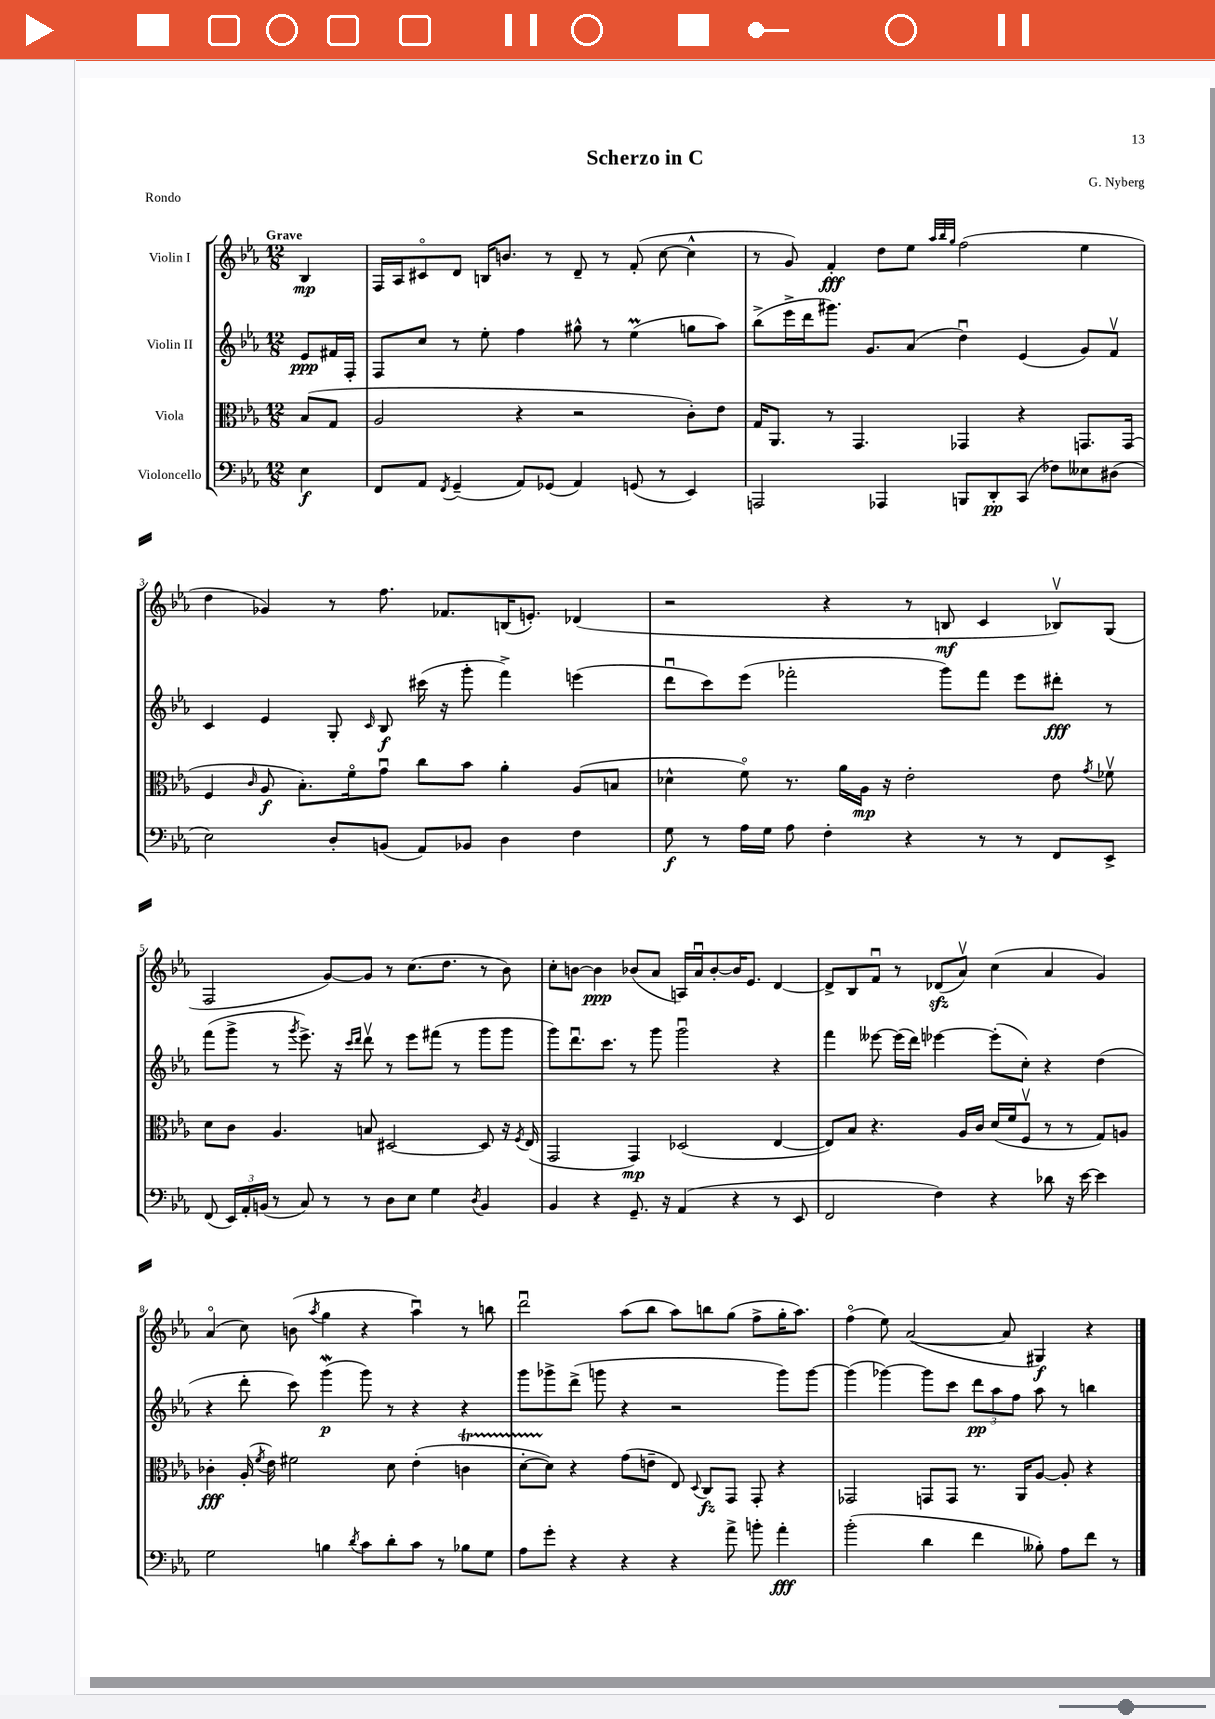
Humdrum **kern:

**kern	**kern	**kern	**kern
*staff4	*staff3	*staff2	*staff1
*clefF4	*clefC3	*clefG2	*clefG2
*k[b-e-a-]	*k[b-e-a-]	*k[b-e-a-]	*k[b-e-a-]
*M12/8	*M12/8	*M12/8	*M12/8
4E-	(8B-	8e-	4B-
.	8G	16f#	.
.	.	16F'	.
=	=	=	=
8FF	2A-	8F	16F
.	.	.	16A-
8AA-	.	8cc	8c#o
8qFF	.	.	.
(4GG~	.	8r	8d
.	.	8ee-'	16B
.	.	.	8.b
8AA-)	4r	4ff	.
(8GG-	.	.	8r
4AA-)	2r	8gg#^^	8d~
.	.	8r	8r
(8GG	.	(4ee-	(8f'
8r	.	.	[8cc
4EE-)	8c')	8gg	4cc^^]
.	8e-	8aa-)	.
=	=	=	=
2AAA	16G	(8bb-^	8r
.	8.AA-	.	.
.	.	16eee-^	8g)
.	.	16ddd	.
.	8r	8.ggg#)	4f'
.	4.GG	.	.
.	.	8.g	.
4AAA-	.	.	8dd
.	.	(8a-	8ee-
.	.	.	32qqaa-
.	.	.	32qqbb-
.	.	.	32qqgg
8BBB	4GG-	4ddu)	(2ff
8DD'	.	.	.
(8CC	4r	(4e-	.
8F-)	.	.	.
8E--	8.GG	8g)	4ee-
(8D#	.	8fv	.
.	(16GG	.	.
=	=	=	=
2E-)	4F	4c	4dd
.	16qqc	.	.
.	8A-	4e-	4g-)
.	8.B-')	.	.
8D'	.	8G'	8r
.	16fo	.	.
.	.	16qqc	.
(8BB	8gu	8B-	8.ff
8AA-)	8cc	(16ccc#	.
.	.	16r	8.f-
8BB-	8b-	8ggg'	.
4D	4a-'	4fff^)	(16B
.	.	.	8.e')
4F	(8A-	(4eee	(4d-
.	8B	.	.
=	=	=	=
8G	4d-^^	8dddu	2r
8r	.	8ccc)	.
16A-	8fo)	(8eee-	.
16G	.	.	.
8A-	8.r	2fff-'	.
4F'	.	.	4r
.	16a-	.	.
.	16A-	.	.
.	16r	.	.
4r	2e-'	.	8r
.	.	8ggg)	8B
8r	.	8fff-	4c
8r	.	8eee-	.
8FF	8e-	8ddd#'	8B-v)
.	8qg	.	.
8EE-^	8f-v	8r	(8G
=	=	=	=
(8FF	8d	(8fff	2F
24EE-)	8c	8ggg^	.
24AA-'	.	.	.
(24BB	.	.	.
8r	4.A-	8r	.
.	.	8qggg	.
8C)	.	8.eee-^)	.
8r	.	.	[8g)
.	.	16r	.
.	.	16qqccc	.
.	.	16qqddd	.
8r	8B	8dddv	8g]
8D	[2D#	8r	8r
8E-	.	8eee-	(8.cc
4G	.	(8fff#	.
.	.	.	8.dd
.	.	8r	.
8qD	.	.	.
4BB	8D#]	8ggg	8r
.	16r	8ggg	8b-)
.	8qF	.	.
.	(16E-	.	.
=	=	=	=
4BB-	2GG	8ggg)	8cc'
.	.	8.dddu	[8b
4r	.	.	4b]
.	.	8.ccc	.
8.GG~	4GG)	8r	(8b-
.	.	8ggg	8a-
16r	.	.	.
(4AA-	(2D-	2gggu	16A)
.	.	.	16a-u
.	.	.	[8b-'
4r	.	.	16b-]
.	.	.	8.e-
8r	[4E-	4r	[4d
8EE-	.	.	.
=	=	=	=
2FF	8E-])	4fff	8d^]
.	8B-	.	8B-
.	4.r	[8eee--	8fu
.	.	(16eee--]	8r
.	.	16ddd)	.
4F)	.	[4eee-	(8d-
.	16A-	.	8a-v)
.	16c	.	.
4r	(16d	(8eee-']	(4cc
.	16f	.	.
.	8Fv	8cc')	.
8d-	8r	4r	4a-
16r	8r	.	.
[16e-	.	.	.
4e-]	8G)	(4dd	4g)
.	8A	.	.
=	=	=	=
2G	4c-'	4r	(4a-o
.	(16A-'	8ddd'	8cc)
.	8qf	.	.
.	16e-)	.	.
.	2f#	8ccc)	(8b
.	.	.	8qaa-
4B	.	(4ggg	4gg
8qd	.	.	.
8c	.	8ggg)	4r
8d'	8d	8r	.
8c	(4e-'	4r	4aa-u)
8r	.	.	.
8B-	4c	4r	8r
8G	.	.	8bb
=	=	=	=
8A-	[8d'	8ggg	2dddu
8g'	8d])	8ggg-^	.
4r	4r	(8ddd^	.
.	.	8ggg	.
4r	(8g	4r	(8aa-
.	8e~	.	8bb-
4r	8E-)	2r	8aa-)
.	8qqD	.	.
.	8C	.	8bb
8a-^	8GG	.	(8gg
8b'	8GG'	.	8ff^
4a-'	4r	8ggg)	16gg'
.	.	.	8.aa-)
.	.	[8ggg	.
=	=	=	=
(2b-'	2GG-	(4ggg]	(4ffo
.	.	[4ggg-)	8ee-)
.	.	.	([2a-
4d	8GG	8ggg-]	.
.	8GG	8ccc	.
4f	8.r	12ddd	.
.	.	12aa-	.
.	.	.	8a-]
.	.	12ff	.
.	16AA-	.	.
8B--')	[8A-	8aa-	4G#)
8A-	8A-']	8r	.
8f	4r	4bb	4r
8r	.	.	.
==	==	==	==
*-	*-	*-	*-
